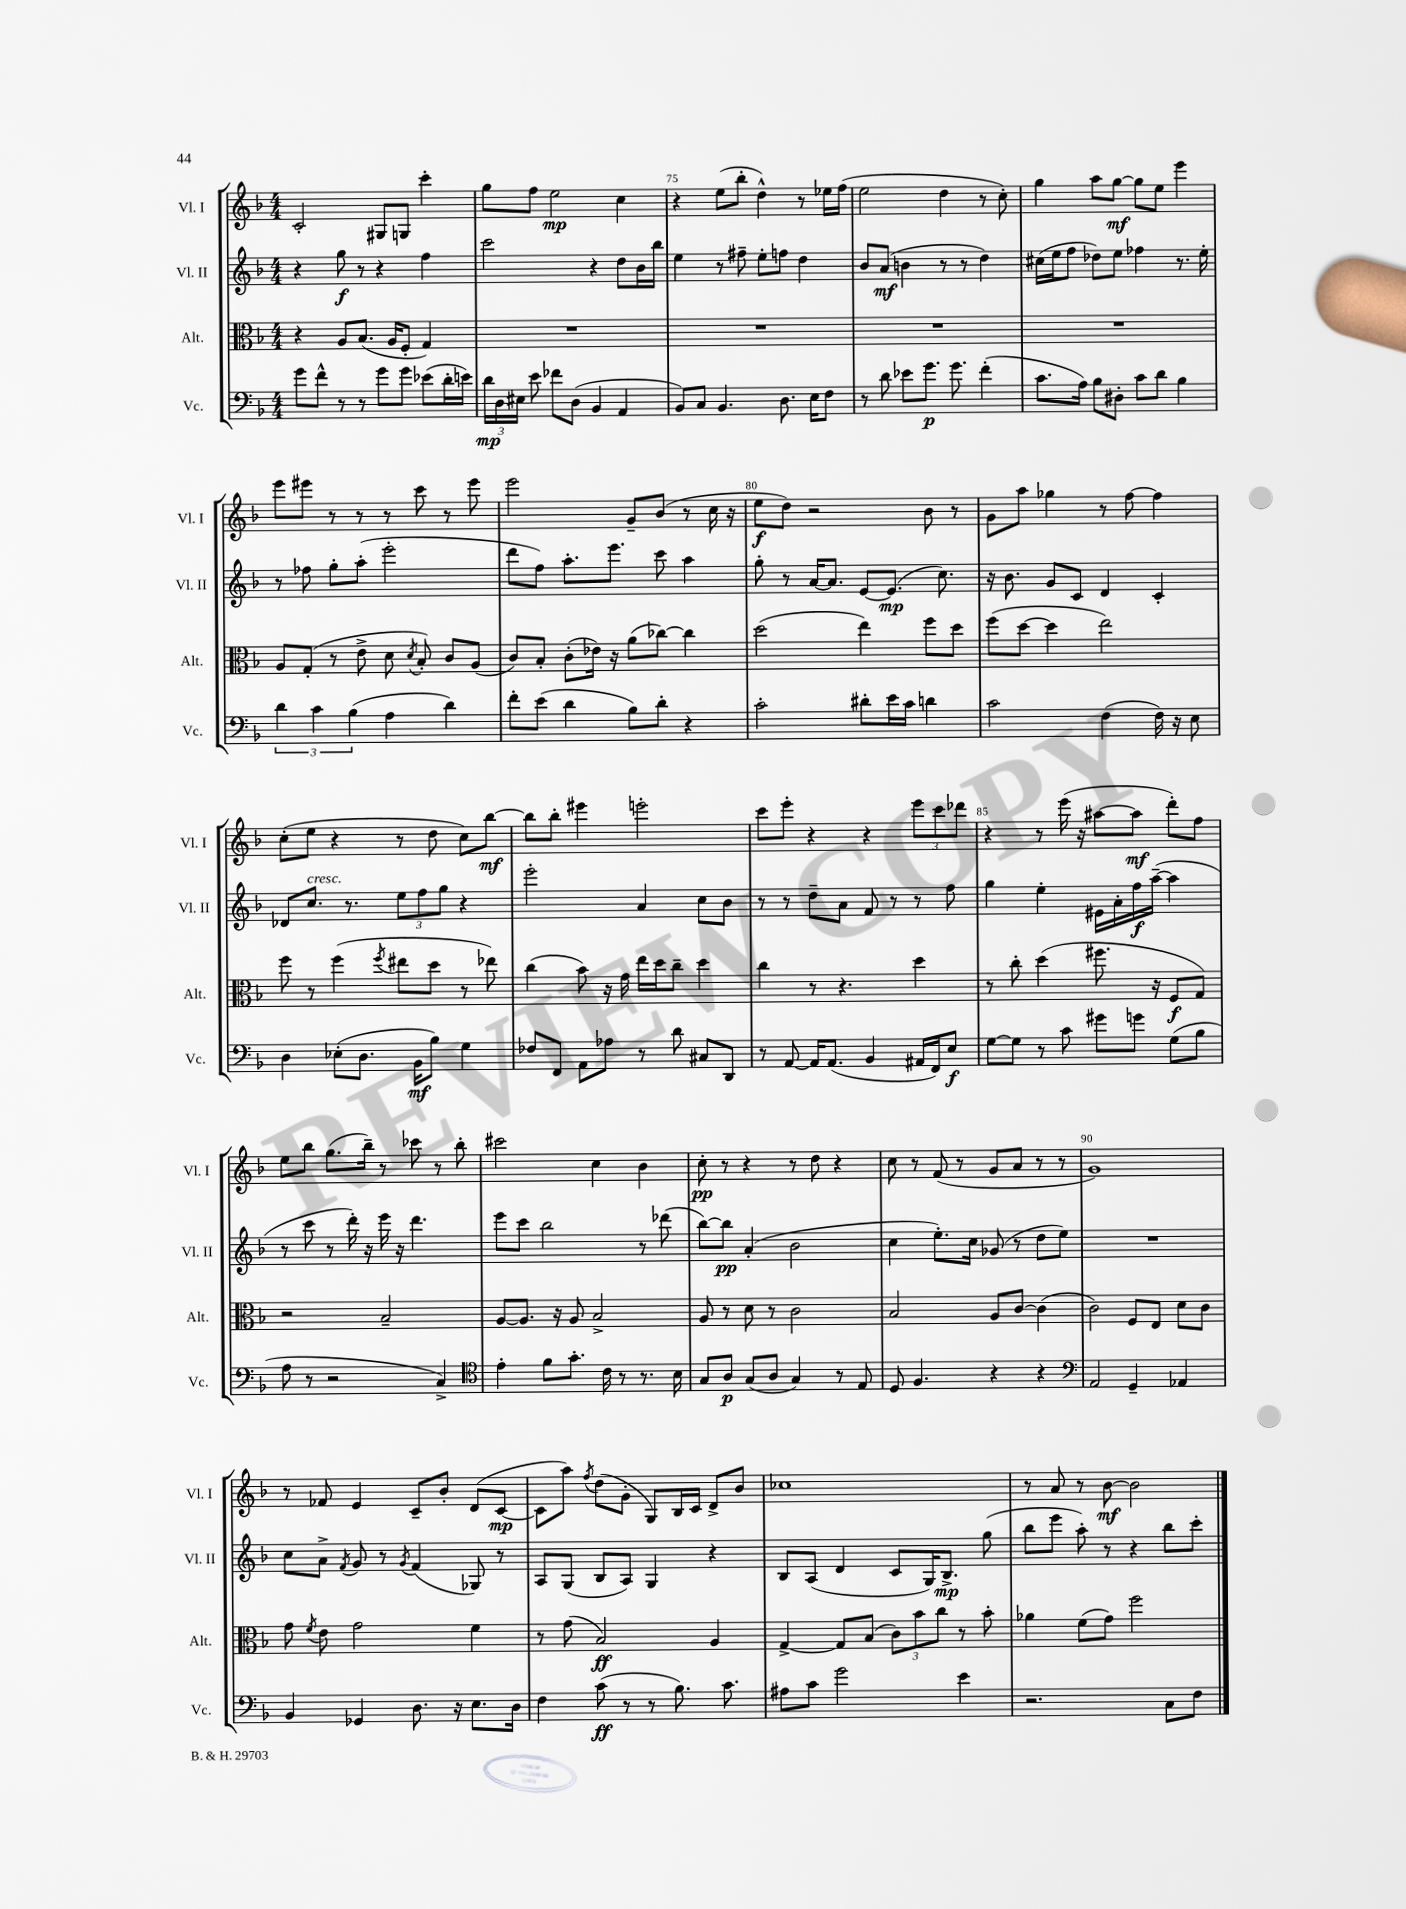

**kern	**kern	**kern	**kern
*staff4	*staff3	*staff2	*staff1
*clefF4	*clefC3	*clefG2	*clefG2
*k[b-]	*k[b-]	*k[b-]	*k[b-]
*M4/4	*M4/4	*M4/4	*M4/4
8g	4r	4r	2c'
8f^^	.	.	.
8r	8A	8gg	.
8r	(8.B-	8r	.
8g	.	4r	8G#
.	16A	.	.
8g	8F'	.	8G
(8e-	4G)	4ff	4ccc'
16d'	.	.	.
16e)	.	.	.
=	=	=	=
24d	1r	2ccc	8gg
24D	.	.	.
24E#	.	.	.
8e	.	.	8ff
8f-	.	.	2ee
(8D	.	.	.
4BB-	.	4r	.
4AA	.	8dd	4cc
.	.	16b-	.
.	.	16bb-	.
=	=	=	=
8BB-)	1r	4ee	4r
8C	.	.	.
4.BB-	.	8r	(8ee
.	.	8ff#~	8bb-'
.	.	8ee'	4dd^^)
8.D	.	8ff	.
.	.	4dd	8r
16E	.	.	.
8F	.	.	16ee-
.	.	.	(16ff
=	=	=	=
8r	1r	8b-	2ee
8d	.	(8a	.
8e-	.	4b	.
8.g	.	.	.
.	.	8r	4dd
8.g	.	.	.
.	.	8r	.
(4f'	.	4dd)	8r
.	.	.	8cc')
=	=	=	=
8.c	1r	(16cc#	4gg
.	.	16ee	.
.	.	8ff	.
16A)	.	.	.
8B-	.	8dd-)	8aa
8D#'	.	8ee	[8gg
8c	.	4ff-	8gg]
8d	.	.	8ee
4B-	.	8.r	4eee
.	.	16ee'	.
=	=	=	=
6d	8A	8r	8eee
.	(8G'	8ff-	8eee#
6c	.	.	.
.	8r	8gg'	8r
(6B-	.	.	.
.	8e^	(8aa'	8r
4A	8d	2eee'	8r
.	8qd	.	.
.	8B-')	.	8ccc
4d)	8c	.	8r
.	(8A	.	8eee#
=	=	=	=
8f'	8c)	8ddd	2eee
(8e	8B-'	8ff)	.
4d	(8c'	8.aa'	.
.	16e-)	.	.
.	16r	8.eee	.
8B-)	(8a	.	8g~
8d'	[8cc-)	8ccc	(8b-
4r	4cc-]	4aa	8r
.	.	.	16cc
.	.	.	16r
=	=	=	=
2c'	(2dd	8gg'	8ee
.	.	8r	8dd)
.	.	[16a	2r
.	.	8.a]	.
8d#'	4ee)	[8e	.
16e	.	(8.e]	.
16c	.	.	.
4d	8ff	.	8b-
.	.	8.cc)	.
.	8dd	.	8r
=	=	=	=
2c	(8ff	16r	8g
.	.	8.b-	.
.	[8dd	.	8aa
.	4dd]	8g	4gg-
.	.	8c	.
(4F	2ee)	4d	8r
.	.	.	[8ff
16F)	.	4c'	4ff]
16r	.	.	.
8E	.	.	.
=	=	=	=
4D	8ff	8d-	(8cc'
.	8r	8.cc	8ee
(8E-'	(4ff	.	4r
.	.	8.r	.
8.D	.	.	.
.	8qff	.	.
.	8ee#	12ee	8r
16BB-	.	.	.
.	.	12ff	.
8B-)	8dd	.	8dd
.	.	12gg	.
4G	8r	4r	8cc)
.	8ee-)	.	[8bb-
=	=	=	=
8F-	(4cc	2eee'	8bb-]
8FF	.	.	8bb-'
8AA	8b-)	.	4eee#
8A-	16r	.	.
.	16g	.	.
8r	16ee	4a	2eee'
.	16dd	.	.
8d	8cc~	.	.
8C#	4dd	8cc	.
8DD	.	8b-	.
=	=	=	=
8r	4cc	8r	8ccc
[8AA	.	8r	8eee'
16AA]	8r	8dd~	4r
(8.AA	.	.	.
.	4.r	8a	.
4BB-	.	8f	4r
.	.	8r	.
16AA#	4dd	8r	12eee
16FF)	.	.	.
.	.	.	12ccc
8E	.	8ff	.
.	.	.	12ddd-
=	=	=	=
[8G	8r	4gg	4r
8G]	8cc'	.	.
8r	(4dd	4ee'	8r
8c	.	.	(16eee
.	.	.	16r
8g#	8.ff#	16e#	[8aa#
.	.	16a'	.
8g	.	16ff	8aa#]
.	16r	([16aa~	.
(8G	8F	4aa]	8ddd')
8B-	8G)	.	8ff
=	=	=	=
8A	2r	8r	8ee
8r	.	8ccc	8bb-
2r	.	8r	(8.gg
.	.	16ddd')	.
.	.	16r	16bb-~)
.	2B-~	16eee	8r
.	.	16r	.
.	.	4.ddd	8ccc-
4C^)	.	.	8r
.	.	.	8bb-'
=	=	=	=
*clefC4	*	*	*
4e'	[8A	8eee	2ccc#
.	8.A]	8ccc	.
8f	.	2bb-	.
.	16r	.	.
8.g'	8A	.	.
.	2B-^	.	4cc
16c	.	.	.
8r	.	.	.
8.r	.	8r	4b-
.	.	(8ddd-	.
16B-	.	.	.
=	=	=	=
8G	8A	[8bb-)	8cc'
8A	8r	8bb-]	8r
(8G	8d	(4a'	4r
8A	8r	.	.
4G)	2c	2b-	8r
.	.	.	8dd
8r	.	.	4r
8E	.	.	.
=	=	=	=
8D	2B-	4cc	8cc
4.F	.	.	8r
.	.	8.ee')	(8f
.	.	.	8r
.	.	16cc	.
4r	8A	(8g-	8g
.	[8c	8r	8a
4r	(4c]	8dd	8r
.	.	8ee)	8r
=	=	=	=
*clefF4	*	*	*
2AA	2c)	1r	1g)
4GG~	8F	.	.
.	8E	.	.
4AA-	8d	.	.
.	8c	.	.
=	=	=	=
4BB-	8g	8cc	8r
.	8qf	.	.
.	8e	8a^	8f-
.	.	8qf	.
4GG-	2g	8g	4e
.	.	8r	.
.	.	8qg	.
8.D	.	(4f	8c~
.	.	.	8b-'
16r	.	.	.
8.E	4f	8G-)	(8d
.	.	8r	[8c
16D	.	.	.
=	=	=	=
4F	8r	8A	8c]
.	(8g	(8G	8aa)
.	.	.	8qff
(8c	2B-)	8B-	(8dd
8r	.	8A)	8g'
8r	.	4G	8G)
8.B-)	.	.	16B-
.	.	.	16c
.	4A	4r	8d^
8.c	.	.	.
.	.	.	8b-
=	=	=	=
8A#	[4G^	8B-	1cc-
8c	.	(8A	.
2g	8G]	4d	.
.	(8B-	.	.
.	12c)	8c	.
.	12b-	.	.
.	.	16G)	.
.	12cc	.	.
.	.	8.B-^	.
4e	8r	.	.
.	8b-'	(8gg	.
=	=	=	=
2.r	4a-	8bb-	8r
.	.	8eee	8a
.	(8f	8aa')	8r
.	8g)	8r	[8b-
.	2ff	4r	2b-]
8C	.	8bb-	.
8F	.	8ccc'	.
==	==	==	==
*-	*-	*-	*-
